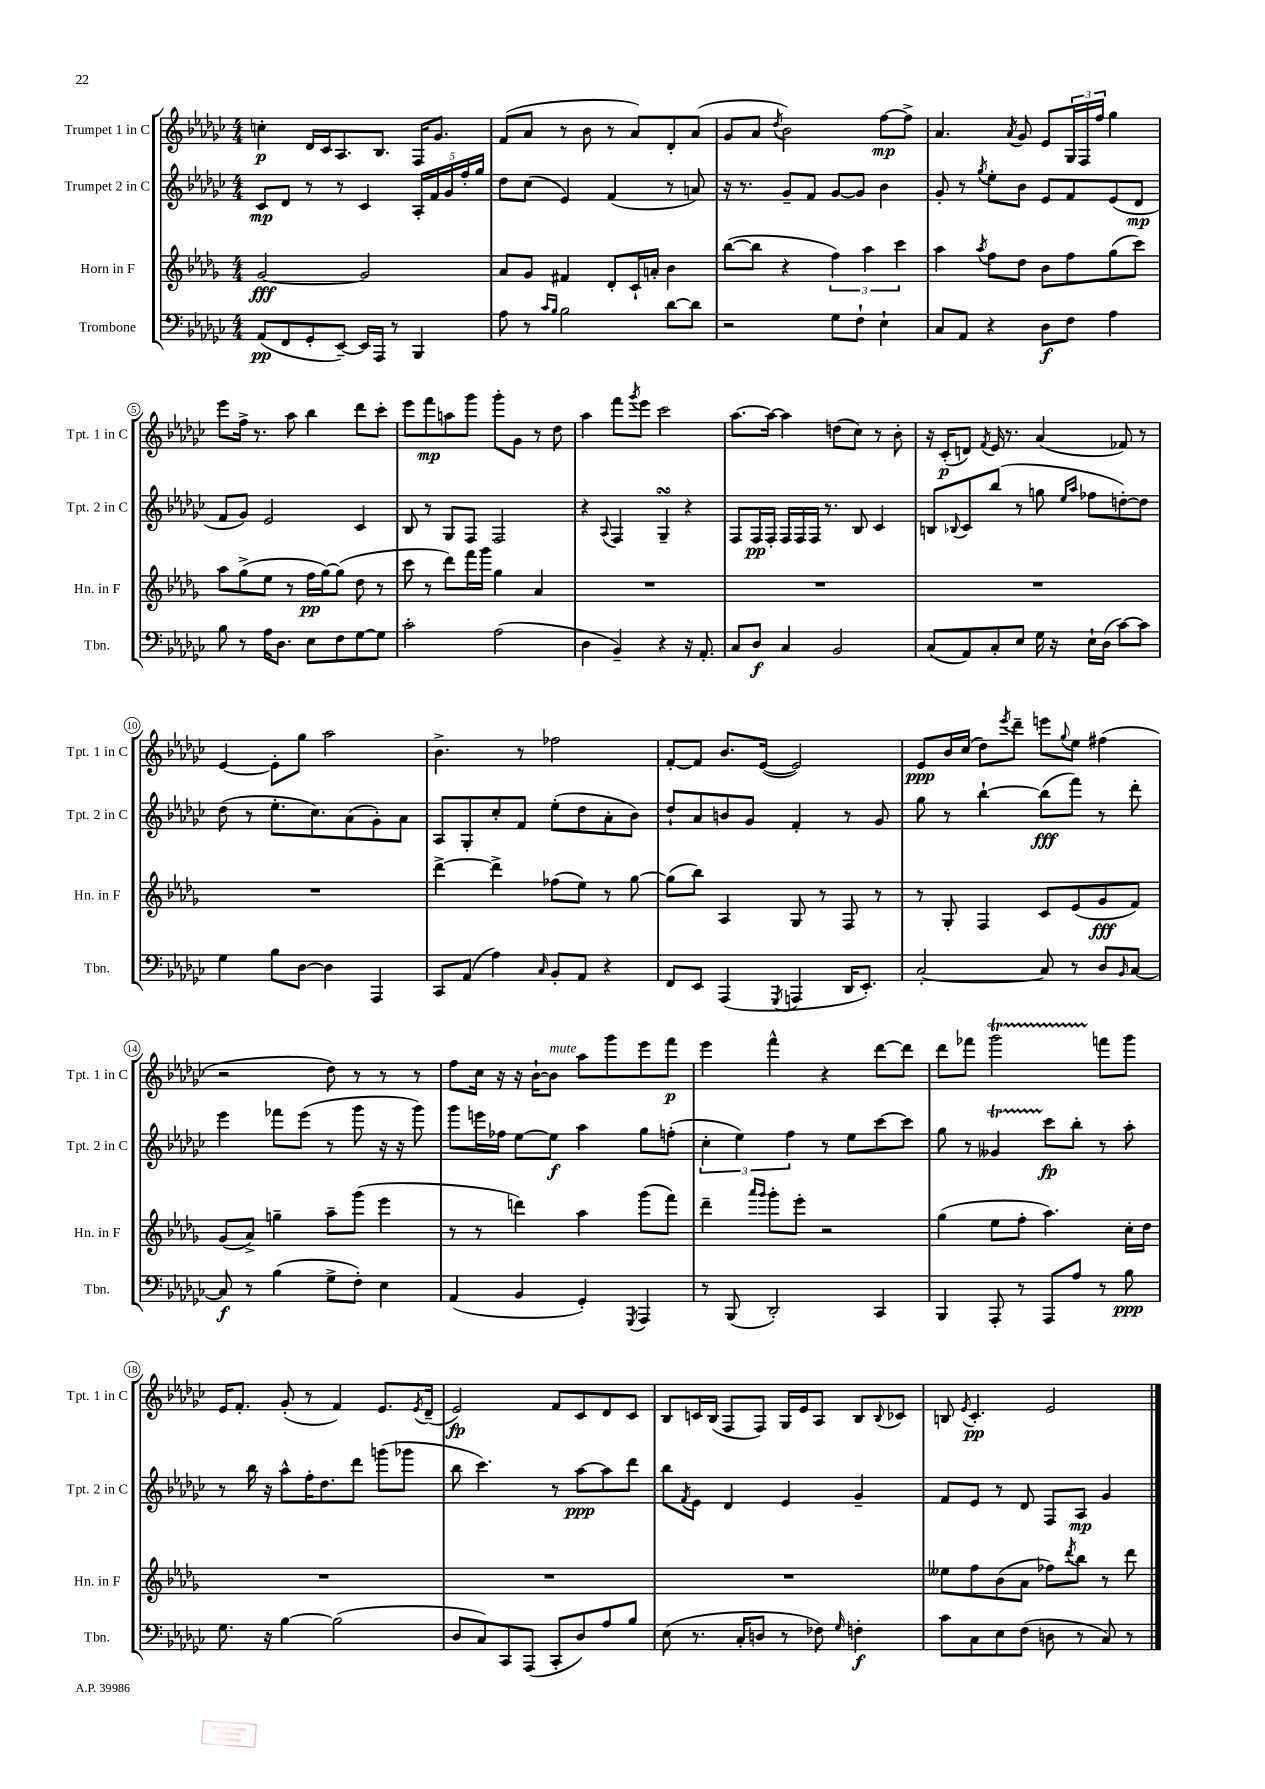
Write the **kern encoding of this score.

**kern	**dynam	**kern	**dynam	**kern	**dynam	**kern	**dynam
*part4	*part4	*part3	*part3	*part2	*part2	*part1	*part1
*staff4	*staff4	*staff3	*staff3	*staff2	*staff2	*staff1	*staff1
*I"Trombone	*	*I"Horn in F	*	*I"Trumpet 2 in C	*	*I"Trumpet 1 in C	*
*I'Tbn.	*	*I'Hn. in F	*	*I'Tpt. 2 in C	*	*I'Tpt. 1 in C	*
*clefF4	*	*clefG2	*	*clefG2	*	*clefG2	*
*k[b-e-a-d-g-c-]	*	*k[b-e-a-d-g-]	*	*k[b-e-a-d-g-c-]	*	*k[b-e-a-d-g-c-]	*
*M4/4	*	*M4/4	*	*M4/4	*	*M4/4	*
=1	=1	=1	=1	=1	=1	=1	=1
(8AA-/L	pp	[2g-/	fff	8c-/L	mp	4ccn'\	p
8FF/	.	.	.	8d-/J	.	.	.
8GG-'/	.	.	.	8r	.	16d-/LL	.
.	.	.	.	.	.	16c-/J	.
[8EE-~/J)	.	.	.	8r	.	8.A-/	.
16EE-/LL]	.	2g-/]	.	4c-/	.	.	.
16AAA-/JJ	.	.	.	.	.	8.B-/J	.
8r	.	.	.	.	.	.	.
4BBB-/	.	.	.	20A-'/LL	.	16F/KL	.
.	.	.	.	20f/	.	.	.
.	.	.	.	.	.	8.g-/J	.
.	.	.	.	20g-/	.	.	.
.	.	.	.	20ff'/	.	.	.
.	.	.	.	20gg-/JJ	.	.	.
=2	=2	=2	=2	=2	=2	=2	=2
8A-\	.	8a-/L	.	8dd-\L	.	(8f/L	.
8r	.	8g-/J	.	(8cc-\J	.	8a-/J	.
16qqc-/LL	.	.	.	.	.	.	.
16qqB-/JJ	.	.	.	.	.	.	.
2B-\	.	4f#X/	.	4e-/)	.	8r	.
.	.	.	.	.	.	8b-\	.
.	.	8d-'/L	.	(4f/	.	8r	.
.	.	16c`/L	.	.	.	8a-/L)	.
.	.	16an'/JJ	.	.	.	.	.
[8d-\L	.	4b-\	.	8r	.	8d-'/	.
8d-\J]	.	.	.	8an/)	.	(8a-/J	.
=3	=3	=3	=3	=3	=3	=3	=3
2r	.	([8bb-\L	.	16r	.	8g-/L	.
.	.	.	.	8.r	.	.	.
.	.	8bb-\J]	.	.	.	8a-/J	.
.	.	.	.	.	.	8qdd-/	.
.	.	4r	.	8g-~/L	.	2b-\)	.
.	.	.	.	8f/J	.	.	.
8G-\L	.	6ff\)	.	[8g-/L	.	.	.
8F`\J	.	.	.	8g-/J]	.	.	.
.	.	6aa-\	.	.	.	.	.
4E-`\	.	.	.	4b-\	.	[8ff\L	mp
.	.	6ccc\	.	.	.	.	.
.	.	.	.	.	.	8ff^\J]	.
=4	=4	=4	=4	=4	=4	=4	=4
8C-/L	.	4aa-\	.	8g-'/	.	4.a-/	.
8AA-/J	.	.	.	8r	.	.	.
.	.	8qaa-/	.	8qgg-/	.	.	.
4r	.	8ff\L	.	8ee-'\L	.	.	.
.	.	.	.	.	.	8qa-/	.
.	.	8dd-\J	.	8b-\J	.	8g-/	.
8D-\L	f	8b-\L	.	8e-/L	.	8e-/L	.
8F\J	.	8ff\	.	8f/	.	24G-/L	.
.	.	.	.	.	.	24F/	.
.	.	.	.	.	.	24ff/JJ	.
4A-\	.	(8gg-\	.	(8e-/	.	4gg-\	.
.	.	8ccc\J)	.	8d-/J	mp	.	.
!!LO:LB:g=z
=5	=5	=5	=5	=5	=5	=5	=5
8B-\	.	8aa-\L	.	8f/L	.	8eee-\L	.
8r	.	(8gg-^\	.	8g-/J)	.	16ff^\Jk	.
.	.	.	.	.	.	8.r	.
16A-\KL	.	8ee-\J	.	2e-/	.	.	.
8.D-\J	.	.	.	.	.	.	.
.	.	8r	.	.	.	8aa-\	.
8E-\L	.	16ff\LL	pp	.	.	4bb-\	.
.	.	[16gg-\J)	.	.	.	.	.
8F\	.	(8gg-\J]	.	.	.	.	.
[8G-\	.	8dd-\	.	4c-/	.	8ddd-\L	.
8G-\J]	.	8r	.	.	.	8ccc-'\J	.
=6	=6	=6	=6	=6	=6	=6	=6
2c-'\	.	8ccc\	.	8B-/	.	8eee-\L	.
.	.	8r	.	8r	.	8fff\	mp
.	.	8ddd-\L)	.	8G-/L	.	8aan\	.
.	.	16fff\L	.	8F/J	.	8ggg-\J	.
.	.	16ggg-\JJ	.	.	.	.	.
(2A-\	.	4gg-\	.	2F/	.	8ggg-'\L	.
.	.	.	.	.	.	8g-\J	.
.	.	4a-/	.	.	.	8r	.
.	.	.	.	.	.	8dd-\	.
=7	=7	=7	=7	=7	=7	=7	=7
4D-\	.	1r	.	4r	.	4aa-\	.
.	.	.	.	8qqA-/	.	.	.
4BB-~/)	.	.	.	4F/	.	8fff\L	.
.	.	.	.	.	.	8qggg-/	.
.	.	.	.	.	.	8eee-\J	.
4r	.	.	.	4G-sSSs~/	.	2ccc-\	.
16r	.	.	.	4r	.	.	.
8.AA-'/	.	.	.	.	.	.	.
=8	=8	=8	=8	=8	=8	=8	=8
8C-/L	.	1r	.	8F/L	.	[8.aa-\L	.
8D-/J	f	.	.	16F/L	pp	.	.
.	.	.	.	16F'/JJ	.	16aa-\Jk_	.
4C-/	.	.	.	16F/LL	.	4aa-\]	.
.	.	.	.	16F/	.	.	.
.	.	.	.	16F/JJ	.	.	.
.	.	.	.	8.r	.	.	.
2BB-/	.	.	.	.	.	(8ddn\L	.
.	.	.	.	8B-/	.	8cc-\J)	.
.	.	.	.	4c-/	.	8r	.
.	.	.	.	.	.	8b-'\	.
=9	=9	=9	=9	=9	=9	=9	=9
(8C-/L	.	1r	.	8Bn/L	.	16r	.
.	.	.	.	.	.	(16c-'/KL	p
.	.	.	.	8qqB-X/	.	.	.
8AA-/)	.	.	.	8c-/	.	8dn/J)	.
.	.	.	.	.	.	8qf/	.
8C-'/	.	.	.	(8bb-/J	.	16e-/	.
.	.	.	.	.	.	8.r	.
8E-/J	.	.	.	8r	.	.	.
16G-\	.	.	.	8ggn\	.	(4a-/	.
16r	.	.	.	.	.	.	.
.	.	.	.	16qqee-/LL	.	.	.
.	.	.	.	16qqaa-/JJ	.	.	.
16E-`\LL	.	.	.	8ff-X\L	.	.	.
(16D-\JJ	.	.	.	.	.	.	.
[8c-\L)	.	.	.	[8ddn'\)	.	8f-X/)	.
8c-\J]	.	.	.	8dd\J]	.	8r	.
!!LO:LB:g=z
=10	=10	=10	=10	=10	=10	=10	=10
4G-\	.	1r	.	(8dd-\	.	[4e-/	.
.	.	.	.	8r	.	.	.
8B-\L	.	.	.	8.ee-'\L	.	8e-'\L]	.
[8D-\J	.	.	.	.	.	8gg-\J	.
.	.	.	.	8.cc-\)	.	.	.
4D-\]	.	.	.	.	.	2aa-\	.
.	.	.	.	(8a-\	.	.	.
4AAA-/	.	.	.	8g-'\)	.	.	.
.	.	.	.	8a-\J	.	.	.
=11	=11	=11	=11	=11	=11	=11	=11
8CC-/L	.	[4ddd-^\	.	8A-/L	.	4.b-^\	.
(8AA-/J	.	.	.	8G-'/	.	.	.
4A-\)	.	4ddd-^\]	.	8cc-'/	.	.	.
.	.	.	.	8f/J	.	8r	.
16qqC-/	.	.	.	.	.	.	.
8BB-'/L	.	(8ff-X\L	.	(8ee-'\L	.	2ff-X\	.
8AA-/J	.	8ee-\J)	.	8dd-\	.	.	.
4r	.	8r	.	8a-'\	.	.	.
.	.	[8gg-\	.	8b-\J)	.	.	.
=12	=12	=12	=12	=12	=12	=12	=12
8FF/L	.	(8gg-\L]	.	8dd-`/L	.	[8f'/L	.
8EE-/J	.	8bb-\J)	.	8a-/	.	8f/J]	.
(4AAA-/	.	4A-/	.	8bn/	.	8.b-/L	.
.	.	.	.	8g-/J	.	.	.
.	.	.	.	.	.	([16e-/Jk	.
8qGGG-/	.	.	.	.	.	.	.
4AAAn/	.	8G-/	.	4f'/	.	2e-/])	.
.	.	8r	.	.	.	.	.
16DD-/KL	.	8F/	.	8r	.	.	.
8.EE-'/J)	.	.	.	.	.	.	.
.	.	8r	.	8g-/	.	.	.
=13	=13	=13	=13	=13	=13	=13	=13
[2C-'/	.	8r	.	8gg-\	.	8e-/L	ppp
.	.	8G-'/	.	8r	.	16b-/L	.
.	.	.	.	.	.	(16cc-/JJ	.
.	.	4F/	.	[4bb-`\	.	8dd-\L)	.
.	.	.	.	.	.	8qeee-/	.
.	.	.	.	.	.	8ddd-~\J	.
8C-/]	.	8c/L	.	(8bb-\L]	fff	8eeen\L	.
.	.	.	.	.	.	8qqgg-/	.
8r	.	(8e-/	.	8fff\J)	.	8ee-\J	.
8D-/L	.	8g-/	fff	8r	.	(4ff#X\	.
16qqBB-/	.	.	.	.	.	.	.
[8C-/J	.	8f/J)	.	8ddd-'\	.	.	.
!!LO:LB:g=z
=14	=14	=14	=14	=14	=14	=14	=14
8C-/]	f	(8g-/L	.	4eee-\	.	2r	.
8r	.	8a-^/J)	.	.	.	.	.
(4B-\	.	4ggn~\	.	8fff-X\L	.	.	.
.	.	.	.	(8eee-\J	.	.	.
8G-^\L	.	8aa-~\L	.	8r	.	8dd-\)	.
8F'\J)	.	(8ggg-\J	.	8ggg-\	.	8r	.
4E-\	.	4eee-\	.	16r	.	8r	.
.	.	.	.	16r	.	.	.
.	.	.	.	8ggg-\)	.	8r	.
=15	=15	=15	=15	=15	=15	=15	=15
(4AA-/	.	8r	.	8ggg-\L	.	8ff\L	.
.	.	8r	.	16eeen\L	.	16cc-\Jk	.
.	.	.	.	16ff-X\JJ	.	16r	.
4BB-/	.	4dddn\)	.	[8ee-\L	.	16r	.
.	.	.	.	.	.	[16b-`\KL	.
!	!	!	!	!	!	!LO:TX:a:i:t=mute	!
.	.	.	.	8ee-\J]	f	8b-\J]	.
4GG-'/)	.	4aa-\	.	4aa-\	.	8aa-\L	.
.	.	.	.	.	.	8ggg-\	.
8qGGG-/	.	.	.	.	.	.	.
4AAA-/	.	(8ggg-\L	.	8gg-\L	.	8eee-\	.
.	.	8fff\J)	.	(8ffn'\J	.	8fff\J	p
=16	=16	=16	=16	=16	=16	=16	=16
8r	.	4ddd-~\	.	6cc-'\	.	4eee-\	.
(8BBB-/	.	.	.	.	.	.	.
.	.	.	.	6ee-\)	.	.	.
.	.	16qqaaa-/LL	.	.	.	.	.
.	.	16qqggg-/JJ	.	.	.	.	.
2DD-'/)	.	8ggg-'\L	.	.	.	4fff^^\	.
.	.	.	.	6ff\	.	.	.
.	.	8eee-'\J	.	.	.	.	.
.	.	2r	.	8r	.	4r	.
.	.	.	.	8ee-\L	.	.	.
4CC-/	.	.	.	[8ccc-\	.	[8ddd-\L	.
.	.	.	.	8ccc-\J]	.	8ddd-\J]	.
=17	=17	=17	=17	=17	=17	=17	=17
4BBB-/	.	(4gg-\	.	8gg-\	.	8ddd-\L	.
.	.	.	.	8r	.	8fff-X\J	.
8AAA-'/	.	8ee-\L	.	4g--XT/	.	2ggg-T\	.
8r	.	8ff'\J	.	.	.	.	.
8AAA-/L	.	4.aa-\)	.	8ccc-\L	fp	.	.
8A-/J	.	.	.	8bb-'\J	.	.	.
8r	.	.	.	8r	.	8fffn\L	.
8B-\	ppp	16cc'\LL	.	8aa-'\	.	8ggg-\J	.
.	.	16dd-\JJ	.	.	.	.	.
!!LO:LB:g=z
=18	=18	=18	=18	=18	=18	=18	=18
8.G-\	.	1r	.	8r	.	16e-/KL	.
.	.	.	.	.	.	8.f'/J	.
.	.	.	.	16bb-\	.	.	.
16r	.	.	.	16r	.	.	.
[4B-\	.	.	.	8aa-^^\L	.	(8g-'/	.
.	.	.	.	16ff'\K	.	8r	.
.	.	.	.	8.dd-\	.	.	.
(2B-\]	.	.	.	.	.	4f/)	.
.	.	.	.	8ddd-\J	.	.	.
.	.	.	.	(8gggn\L	.	8.e-/L	.
.	.	.	.	8ggg-X\J	.	.	.
.	.	.	.	.	.	8qe-/	.
.	.	.	.	.	.	(16d-~/Jk	.
=19	=19	=19	=19	=19	=19	=19	=19
8D-/L	.	1r	.	8bb-\	.	2e-/)	fp
8C-/)	.	.	.	4.ccc-\)	.	.	.
8CC-/	.	.	.	.	.	.	.
(8AAA-/J	.	.	.	.	.	.	.
8CC-'/L	.	.	.	8r	.	8f/L	.
8D-/)	.	.	.	[8aa-\L	ppp	8c-/	.
8A-/	.	.	.	8aa-\]	.	8d-/	.
8B-/J	.	.	.	8ddd-\J	.	8c-/J	.
=20	=20	=20	=20	=20	=20	=20	=20
(8E-\	.	1r	.	8bb-\L	.	8B-/L	.
.	.	.	.	8qf/	.	.	.
8.r	.	.	.	8e-\J	.	16cn/L	.
.	.	.	.	.	.	(16B-/JJ	.
.	.	.	.	4d-/	.	8F/L	.
16C-'/KL	.	.	.	.	.	.	.
8Dn/J	.	.	.	.	.	8F/J)	.
8r	.	.	.	4e-/	.	16G-/LL	.
.	.	.	.	.	.	16e-/J	.
8F-X\)	.	.	.	.	.	8A-/J	.
16qqG-/	.	.	.	.	.	.	.
4Fn'\	f	.	.	4g-~/	.	8B-/L	.
.	.	.	.	.	.	8qqB-/	.
.	.	.	.	.	.	8c-X/J	.
=21	=21	=21	=21	=21	=21	=21	=21
8c-\L	.	8ee--X\L	.	8f/L	.	8Bn/	.
.	.	.	.	.	.	8qe-/	.
8C-\	.	8ff\	.	8e-/J	.	4.c-'/	pp
8E-\	.	(8b-\	.	8r	.	.	.
(8F\J	.	8a-\J	.	8d-/	.	.	.
8Dn\	.	8ff-X\L)	.	8F/L	.	2e-/	.
.	.	8qddd-/	.	.	.	.	.
8r	.	8bb-\J	.	8A-/J	mp	.	.
8C-/)	.	8r	.	4g-/	.	.	.
8r	.	8ddd-\	.	.	.	.	.
==	==	==	==	==	==	==	==
*-	*-	*-	*-	*-	*-	*-	*-
